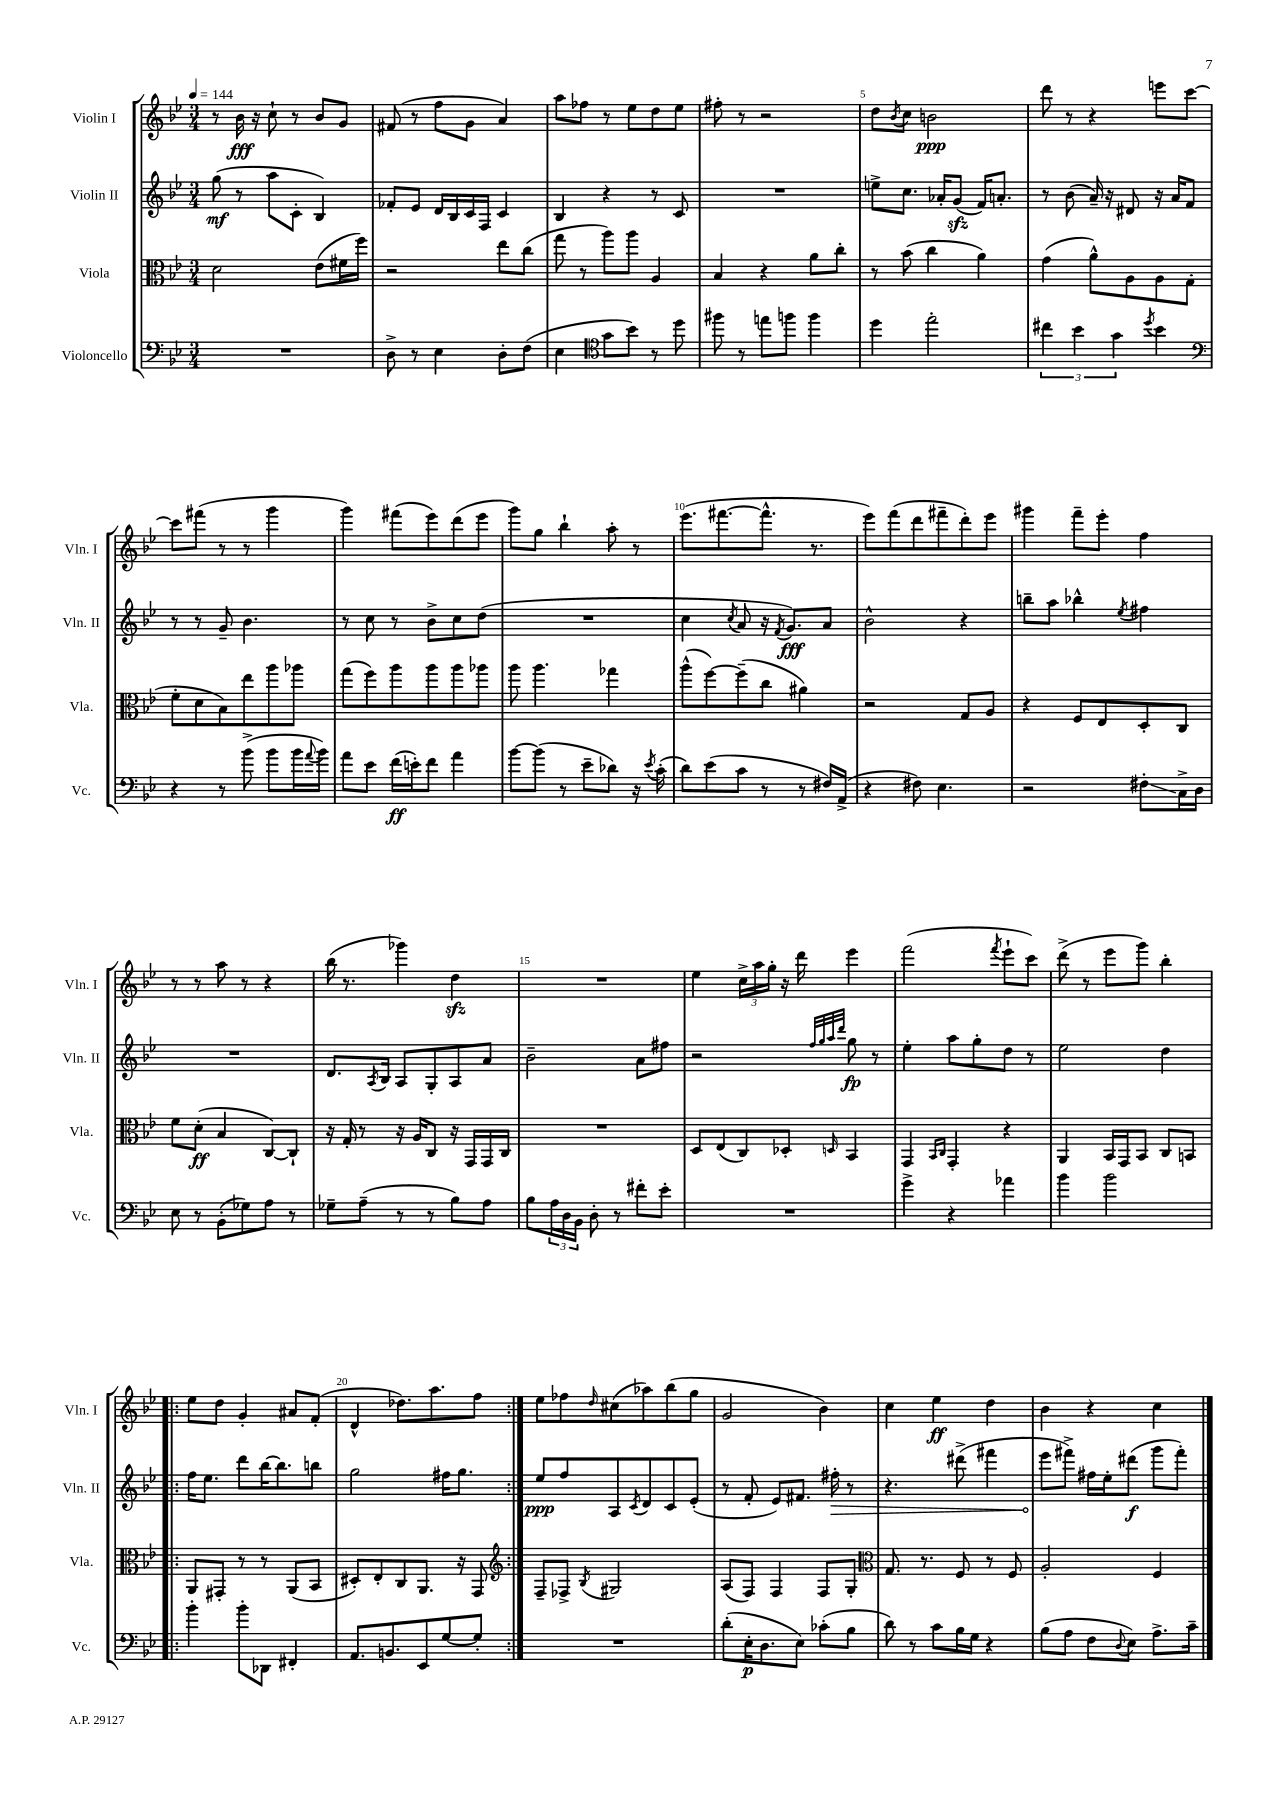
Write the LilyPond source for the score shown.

<<
\new StaffGroup <<
\new Staff = "s0" \with { instrumentName = "Violin I" shortInstrumentName = "Vln. I" } {
    \clef treble \key bes \major \numericTimeSignature \time 3/4 \tempo 4 = 144
    r8 bes'16\fff r16 c''8-! r8 bes'8 g'8 |
    fis'8( r8 f''8 g'8 a'4) |
    a''8 fes''8 r8 ees''8 d''8 ees''8 |
    fis''8-. r8 r2 |
    d''8 \acciaccatura { bes'8 } c''8 b'2\ppp |
    d'''8 r8 r4 e'''8 c'''8~ |
    c'''8 fis'''8( r8 r8 g'''4 |
    g'''4) fis'''8( ees'''8) d'''8( ees'''8 |
    g'''8) g''8 bes''4-! a''8-. r8 |
    ees'''8.( fis'''8.~ fis'''8.-^ r8. |
    ees'''8) f'''8( d'''8 fis'''8-- d'''8-.) ees'''8 |
    gis'''4 f'''8-- ees'''8-. f''4 |
    r8 r8 a''8 r8 r4 |
    bes''16( r8. ges'''4) d''4\sfz |
    R2. |
    ees''4 \tuplet 3/2 { c''16-> a''16 g''16-. } r16 d'''16 ees'''4 |
    f'''2( \acciaccatura { f'''8 } ees'''8-! c'''8) |
    d'''8->( r8 ees'''8 g'''8) bes''4-. |
    \repeat volta 2 { ees''8 d''8 g'4-. ais'8 f'8-.( |
    d'4-^ des''8.) a''8. f''8 | }
    ees''8 fes''8 \grace { d''16 } cis''8( aes''8) bes''8( g''8 |
    g'2 bes'4) |
    c''4 ees''4\ff d''4 |
    bes'4 r4 c''4 \bar "|." |
}
\new Staff = "s1" \with { instrumentName = "Violin II" shortInstrumentName = "Vln. II" } {
    \clef treble \key bes \major \numericTimeSignature \time 3/4
    g''8\mf( r8 a''8 c'8-. bes4) |
    fes'8-. ees'8 d'16 bes16 c'16 f16 c'4 |
    bes4 r4 r8 c'8 |
    R2. |
    e''8-> c''8. aes'16-. g'8\sfz( f'16) a'8.-. |
    r8 bes'8( a'16--) r16 dis'8 r16 a'16 f'8 |
    r8 r8 g'8-- bes'4. |
    r8 c''8 r8 bes'8-> c''8 d''8( |
    R2. |
    c''4 \acciaccatura { c''8 } a'8 r16 \acciaccatura { f'8 } g'8.\fff) a'8 |
    bes'2-^ r4 |
    b''8-- a''8 bes''4-^ \acciaccatura { ees''8 } fis''4 |
    R2. |
    d'8. \acciaccatura { a8 } bes16 a8 g8-. a8 a'8 |
    bes'2-- a'8 fis''8 |
    r2 \grace { f''32 g''32 a''32 d'''32 } g''8\fp r8 |
    ees''4-. a''8 g''8-. d''8 r8 |
    ees''2 d''4 |
    \repeat volta 2 { f''16 ees''8. d'''8 bes''16~ bes''8. b''8 |
    g''2 fis''16 g''8. | }
    ees''8\ppp f''8 a8 \acciaccatura { c'8 } d'8 c'8 ees'8-.( |
    r8 f'8-. ees'8) fis'8. \once \override Hairpin.circled-tip = ##t fis''16-.\> r8 |
    r4. dis'''8->( fis'''4 |
    ees'''8\! fis'''8->) fis''16 ees''16-. dis'''8\f( g'''8 fis'''8-.) \bar "|." |
}
\new Staff = "s2" \with { instrumentName = "Viola" shortInstrumentName = "Vla." } {
    \clef alto \key bes \major \numericTimeSignature \time 3/4
    d'2 ees'8( fis'16 f''16) |
    r2 ees''8 c''8( |
    g''8 r8 a''8) a''8 a4 |
    bes4 r4 a'8 c''8-. |
    r8 bes'8( c''4 a'4) |
    g'4( a'8-^) a8 a8 g8( |
    f'8-. d'8 bes8) ees''8 a''8 aes''8 |
    g''8( f''8) a''8 a''8 a''8 aes''8 |
    a''8 a''4. ges''4 |
    a''8-^( f''8~) f''8--( c''8 ais'4) |
    r2 g8 a8 |
    r4 f8 ees8 d8-. c8 |
    f'8 d'8-.\ff( bes4 c8~) c8-! |
    r16 g16-. r8 r16 a16 c8 r16 g,16 g,16 c16 |
    R2. |
    d8 ees8( c8) des8-. \grace { d16 } bes,4 |
    g,4 \grace { bes,16 c16 } g,4-. r4 |
    a,4 bes,16 g,16 bes,8 c8 b,8 |
    \repeat volta 2 { a,8 gis,8-. r8 r8 a,8( bes,8 |
    dis8-.) ees8-. c8 a,8. r16 g,8 | }
    \clef treble f8-- fes8-> \acciaccatura { bes8 } gis2 |
    a8( f8) f4 f8 g8-. |
    \clef alto g8. r8. f8 r8 f8 |
    a2-. f4 \bar "|." |
}
\new Staff = "s3" \with { instrumentName = "Violoncello" shortInstrumentName = "Vc." } {
    \clef bass \key bes \major \numericTimeSignature \time 3/4
    R2. |
    d8-> r8 ees4 d8-. f8( |
    ees4 \clef tenor g'8 bes'8) r8 d''8 |
    fis''8 r8 e''8 f''8 f''4 |
    d''4 ees''2-. |
    \tuplet 3/2 { cis''4 bes'4 g'4 } \acciaccatura { d''8 } bes'4 |
    \clef bass r4 r8 bes'8->( bes'8 bes'16 \appoggiatura { a'8 } bes'16) |
    a'8 ees'8 f'16\ff( e'16-.) f'8 a'4 |
    bes'8~ bes'8( r8 ees'8-- des'8) r16 \acciaccatura { ees'8 } c'16-.( |
    d'8) ees'8( c'8 r8 r8 fis16) a,16->( |
    r4 fis8) ees4. |
    r2 fis8-.\glissando c16-> d16 |
    ees8 r8 bes,8-.( ges8) a8 r8 |
    ges8-- a8--( r8 r8 bes8) a8 |
    bes8 \tuplet 3/2 { a16 d16 bes,16 } d8-. r8 fis'8-. ees'8-. |
    R2. |
    g'4-> r4 aes'4 |
    bes'4 bes'2 |
    \repeat volta 2 { bes'4-. bes'8-. des,8 fis,4-. |
    a,8. b,8. ees,8 g8~ g8-. | }
    R2. |
    d'8-.( ees16-.\p d8. ees8) ces'8-.( bes8 |
    d'8) r8 c'8 bes16 g16 r4 |
    bes8( a8 f8 \appoggiatura { d8 } ees8) a8.-> c'16-- \bar "|." |
}
>>
>>
\layout { \context { \Score \override BarNumber.break-visibility = ##(#f #t #t) barNumberVisibility = #(every-nth-bar-number-visible 5) } }
